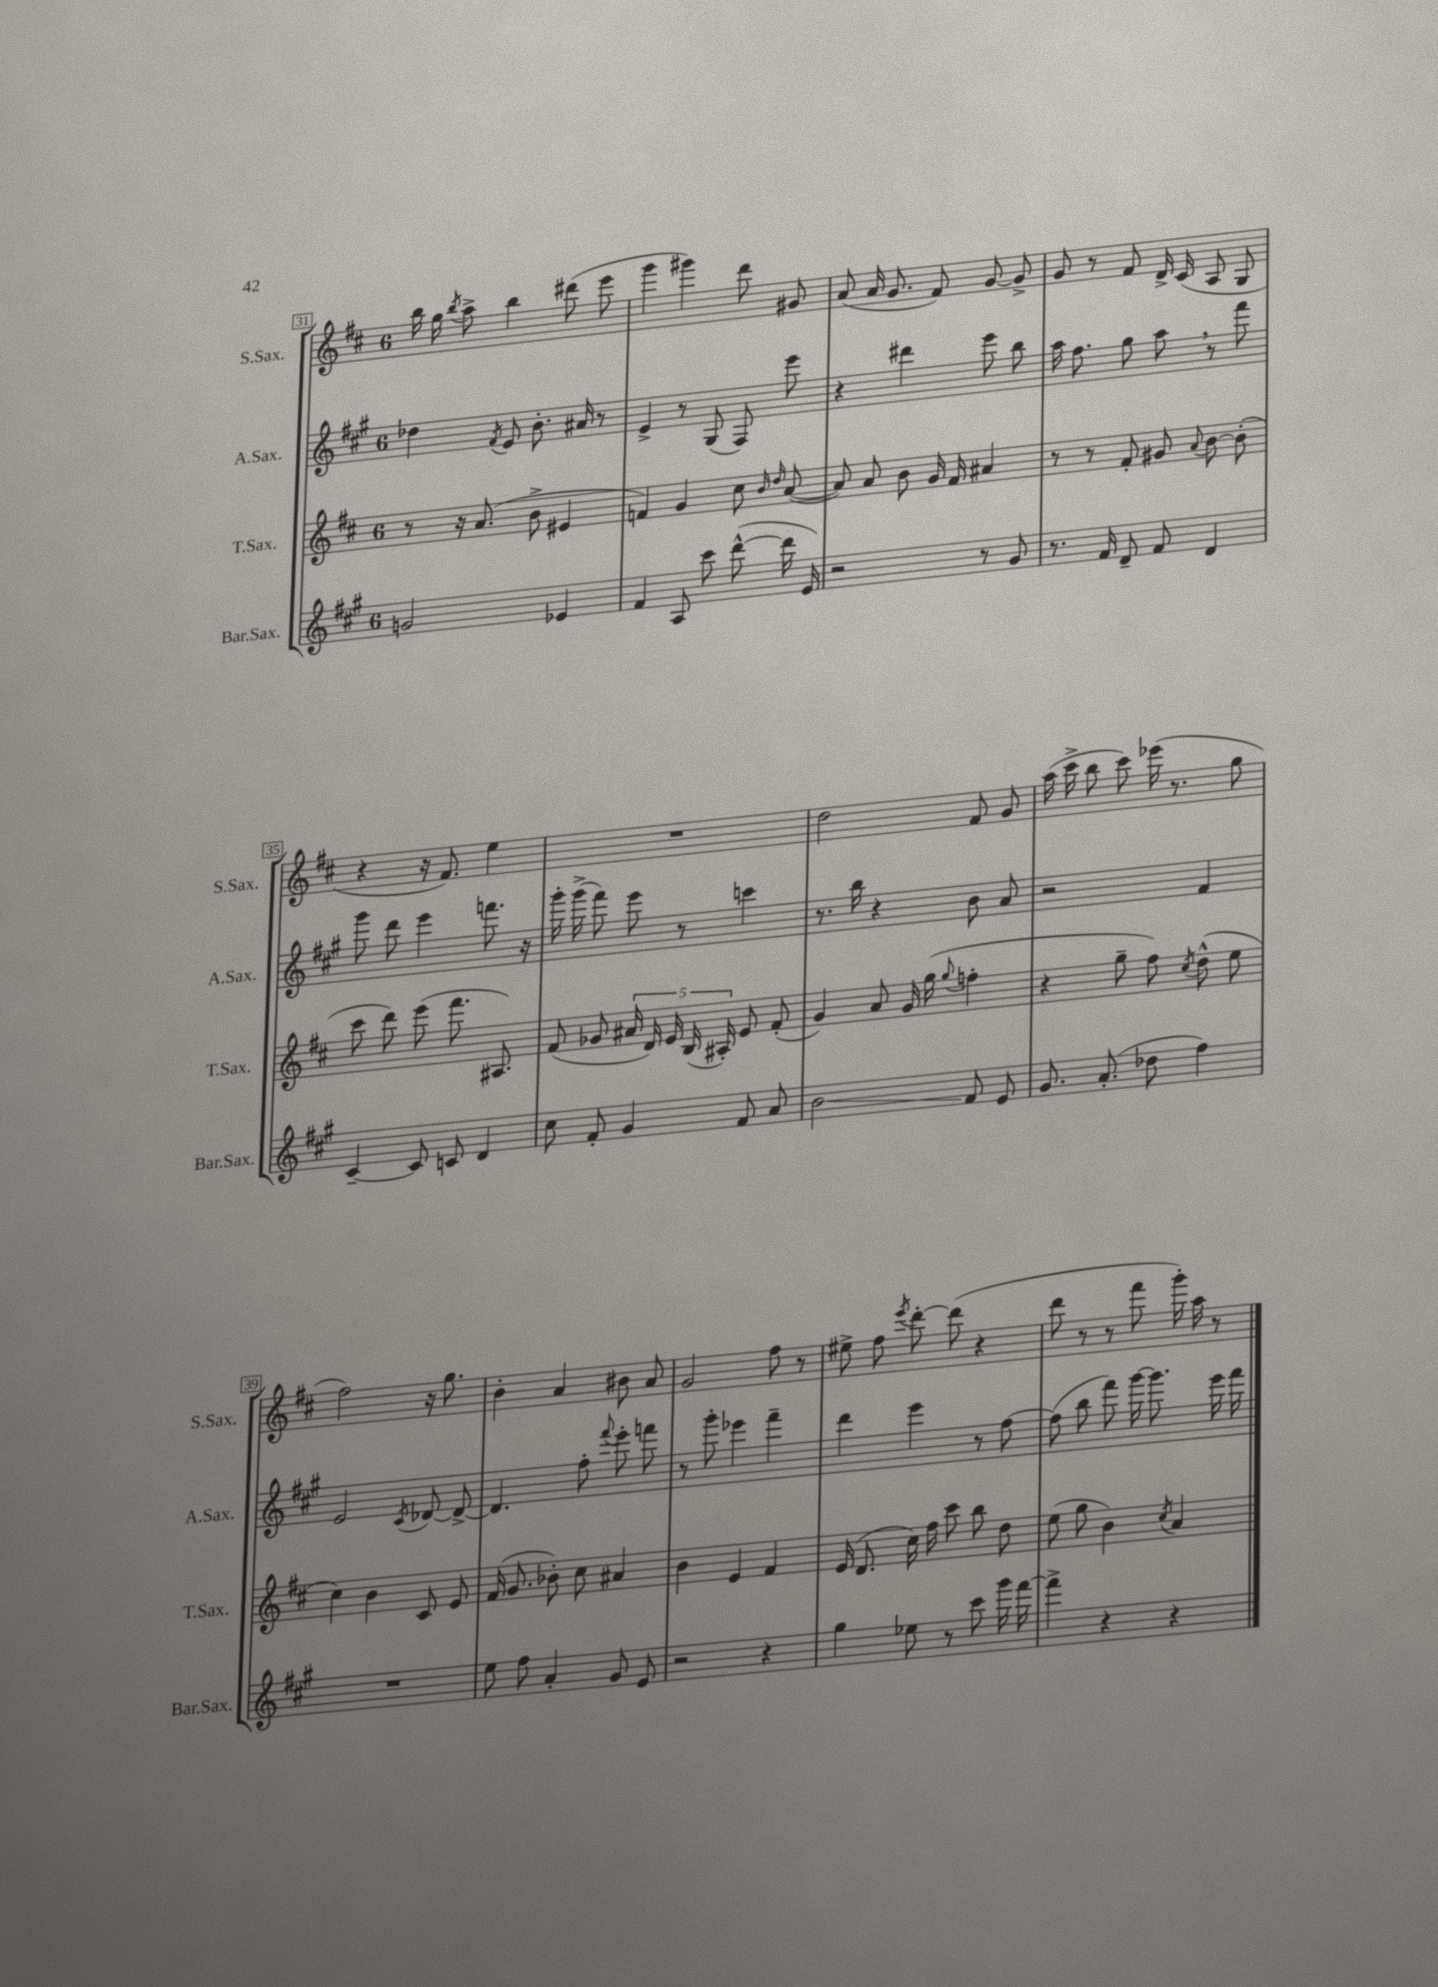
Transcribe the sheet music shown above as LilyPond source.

<<
\new StaffGroup <<
\new Staff = "s0" \with { instrumentName = "S.Sax." shortInstrumentName = "S.Sax." } {
    \clef treble \key d \major \once \override Staff.TimeSignature.style = #'single-digit \time 6/8
    \autoBeamOff b''16 g''16 \acciaccatura { b''8 } a''8-> b''4 dis'''8( e'''8 |
    g'''4 gis'''4) d'''8 gis'8 |
    a'8( a'16 g'8. fis'8) g'8~ g'8-> |
    g'8 r8 fis'8 d'16-> cis'16( a8 g8 |
    r4 r16 fis'8.) e''4 |
    R2. |
    d''2 fis'8 g'8 |
    a''16( cis'''16-> b''8 cis'''8) ees'''16( r8. g''8 |
    fis''2) r16 g''8. |
    b'4-. a'4 bis'8 a'8 |
    g'2 fis''8 r8 |
    eis''8-> fis''8 \acciaccatura { e'''8 } d'''8~-. d'''8( r4 |
    d'''8 r8 r8 fis'''8 g'''16-.) a''16 r8 \bar "|." |
}
\new Staff = "s1" \with { instrumentName = "A.Sax." shortInstrumentName = "A.Sax." } {
    \clef treble \key a \major \once \override Staff.TimeSignature.style = #'single-digit \time 6/8
    \autoBeamOff des''4 \acciaccatura { fis'8 } e'8 b'8.-. ais'16 r8 |
    e'4-> r8 gis8( fis8) e'''8 |
    r4 dis'''4 e'''8 b''8 |
    a''16 fis''8. gis''8 a''8 \breathe r8 fis'''8 |
    gis'''8 d'''8 e'''4 f'''8. r16 |
    gis'''16-. gis'''16->( fis'''8) e'''8 r8 c'''4 |
    r8. b''16 r4 b'8 a'8 |
    r2 fis'4 |
    e'2 \acciaccatura { cis'8 } des'8~ des'8~-> |
    des'4. fis''8-. \appoggiatura { fis'''8 } e'''8-. f'''8 |
    r8 gis'''8-. ees'''4 fis'''4-- |
    d'''4 e'''4 r8 fis''8~ |
    fis''8( b''8 fis'''8) gis'''16~ gis'''8. e'''16 fis'''16 \bar "|." |
}
\new Staff = "s2" \with { instrumentName = "T.Sax." shortInstrumentName = "T.Sax." } {
    \clef treble \key d \major \once \override Staff.TimeSignature.style = #'single-digit \time 6/8
    \autoBeamOff r8 r16 a'8.( b'8-> eis'4 |
    f'4) g'4 cis''8 \grace { b'16 d''16 } a'8~( |
    a'8) a'8 b'8 g'16 fis'16 ais'4 |
    r8 r8 fis'8-. gis'8 \appoggiatura { a'8 } b'8~ b'8-.( |
    cis'''8 d'''8) e'''8( fis'''8. ais8.) |
    fis'8( ges'8 \tuplet 5/4 { ais'16 d'16) e'16 b16( ais16-.) } e'8 fis'8-.( |
    g'4) a'8 g'16 g''16( \appoggiatura { g''8 } f''4-. |
    r4 g''8-- fis''8) \acciaccatura { cis''8 } d''8-^( e''8 |
    cis''4) b'4 cis'8 e'8 |
    fis'16( g'8. bes'8-.) cis''8 ais'4 |
    b'4 e'4 fis'4 |
    e'16( d'8. cis''16) fis''16 cis'''8 b''8 d''8 |
    e''8( g''8 b'4) \acciaccatura { cis''8 } a'4 \bar "|." |
}
\new Staff = "s3" \with { instrumentName = "Bar.Sax." shortInstrumentName = "Bar.Sax." } {
    \clef treble \key a \major \once \override Staff.TimeSignature.style = #'single-digit \time 6/8
    \autoBeamOff g'2 ees'4 |
    fis'4 a8 cis'''8 d'''8~-^( d'''16 e'16) |
    r2 r8 gis'8 |
    r8. fis'16 d'8-- fis'8 d'4 |
    cis'4~-- cis'8 c'8 d'4 |
    cis''8 fis'8-. gis'4 fis'8 a'8 |
    b'2\glissando fis'8 e'8 |
    gis'8. a'8.-.( des''8 fis''4) |
    R2. |
    e''8 fis''8 a'4-. gis'8 e'8 |
    r2 r4 |
    gis''4 ees''8 r8 cis'''8 gis'''16 fis'''16~ |
    fis'''4-> r4 r4 \bar "|." |
}
>>
>>
\layout { \context { \Score currentBarNumber = #31 \override BarNumber.stencil = #(make-stencil-boxer 0.1 0.3 ly:text-interface::print) } }
